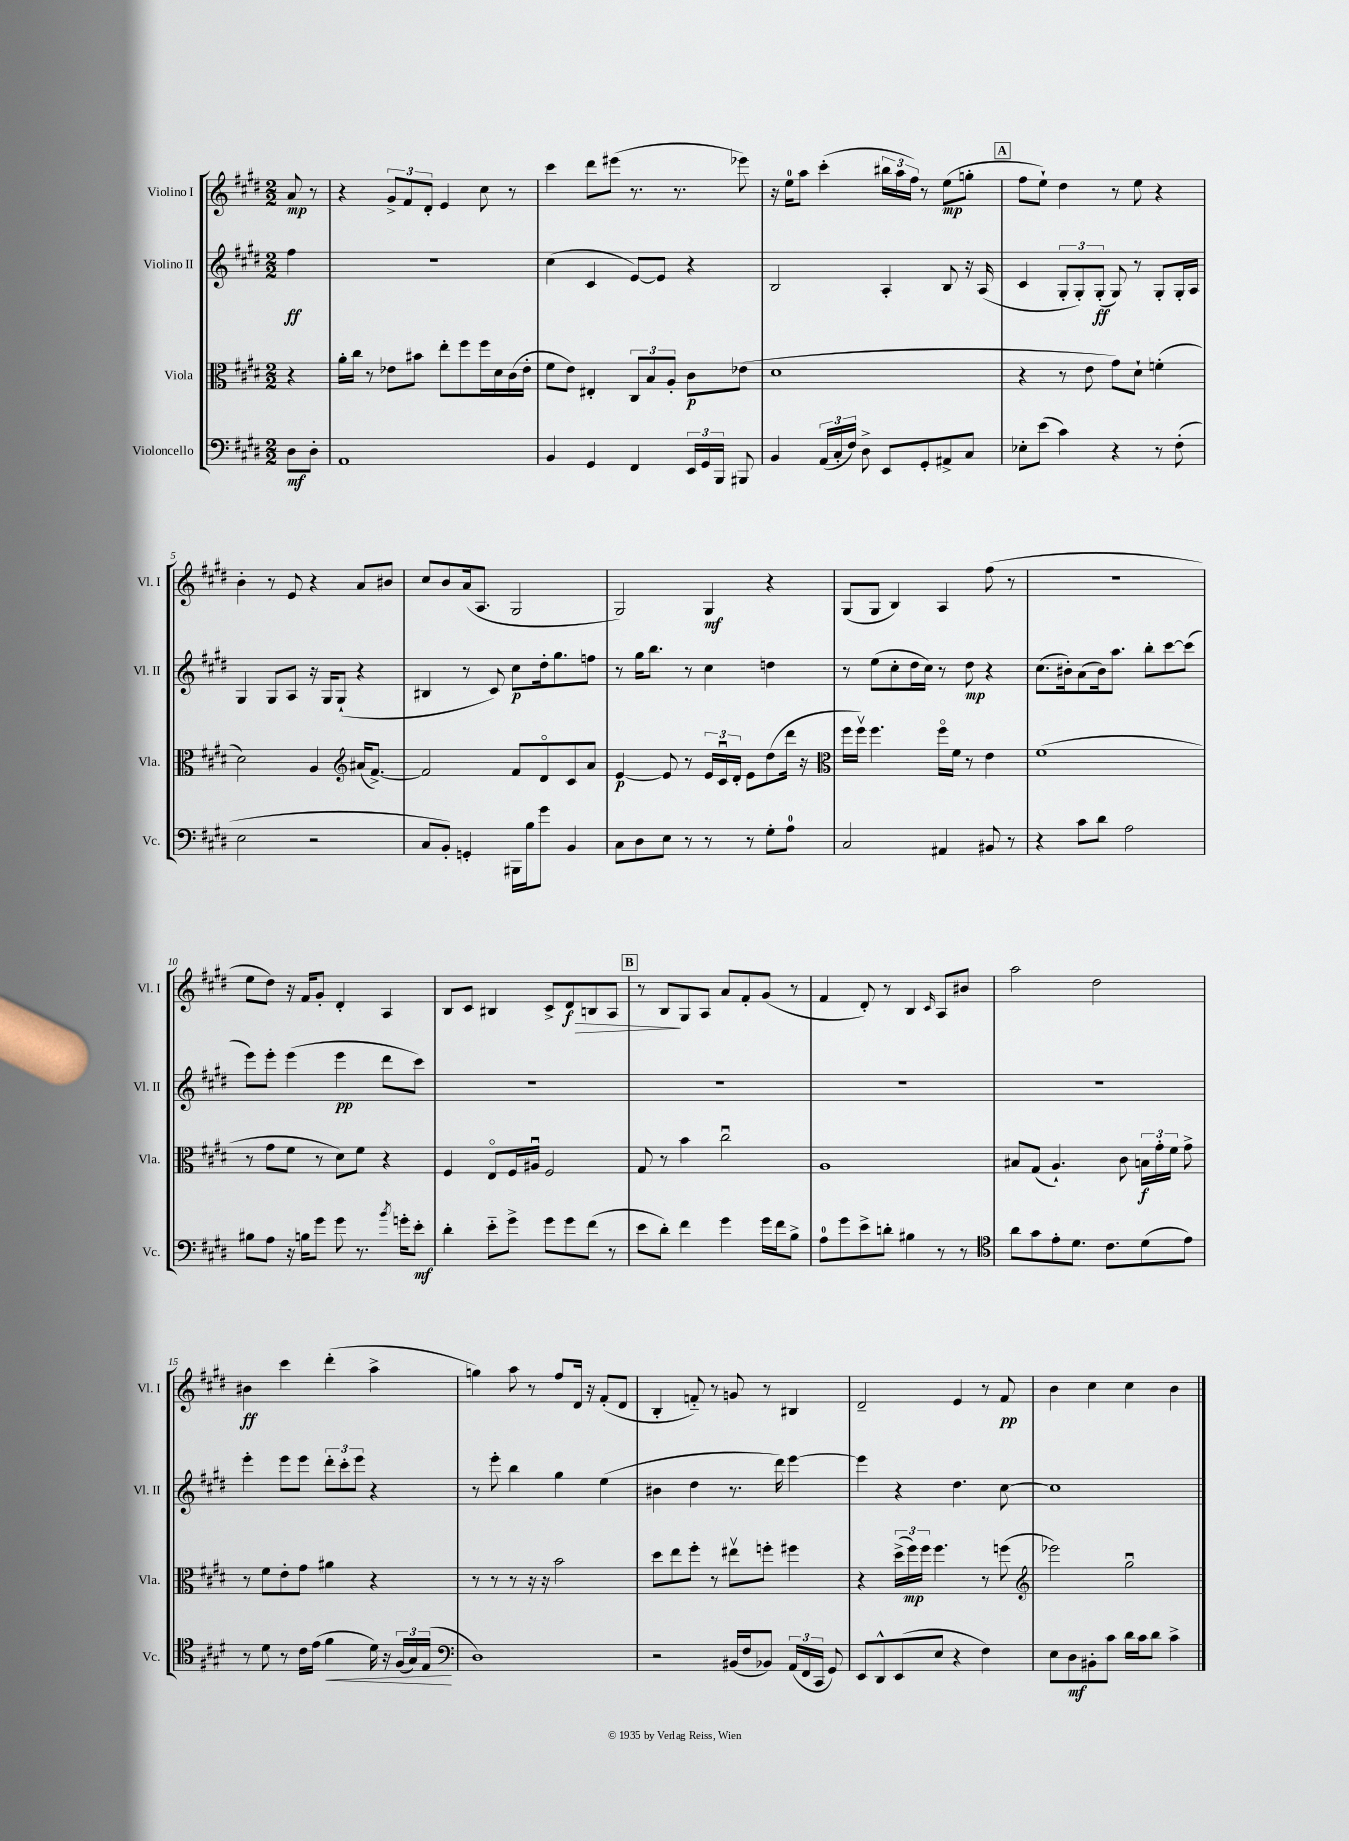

**kern	**kern	**kern	**kern
*staff4	*staff3	*staff2	*staff1
*clefF4	*clefC3	*clefG2	*clefG2
*k[f#c#g#d#]	*k[f#c#g#d#]	*k[f#c#g#d#]	*k[f#c#g#d#]
*M2/2	*M2/2	*M2/2	*M2/2
8D#	4r	4ff#	8a
8D#'	.	.	8r
=	=	=	=
1AA	16a'	1r	4r
.	16cc#	.	.
.	8r	.	.
.	8e-	.	12g#^
.	.	.	12f#
.	8b#	.	.
.	.	.	12d#'
.	8ee'	.	4e
.	8ff#	.	.
.	16ff#	.	8cc#
.	16d#	.	.
.	(16c#	.	8r
.	16e-'	.	.
=	=	=	=
4BB	8f#	(4cc#	4ccc#
.	8e)	.	.
4GG#	4E#'	4c#	8ddd#
.	.	.	(8eee#
4FF#	12C#	[8e)	8.r
.	12B	.	.
.	.	8e]	.
.	12A'	.	.
.	.	.	8.r
24EE	8c#	4r	.
24GG#	.	.	.
24BBB	.	.	.
8BBB#	(8e-	.	8eee-)
=	=	=	=
4BB	1d#	2B	16r
.	.	.	16ee
.	.	.	8aa
(24AA	.	.	(4ccc#'
24C#'	.	.	.
24F#)	.	.	.
8D#^	.	.	.
8EE	.	4A'	24bb#
.	.	.	24aa
.	.	.	24ff#)
8GG#'	.	.	8r
8AA#^	.	8B	(8ee
8C#	.	16r	8gg'
.	.	(16A	.
=	=	=	=
8E-'	4r	4c#	8ff#
(8e	.	.	8ee`)
4c#)	8r	12G#'	4dd#
.	.	12G#')	.
.	8e	.	.
.	.	(12G#'	.
4r	8g#)	8G#)	8r
.	8d#`	8r	8ee
8r	(4f'	8G#'	4r
(8F#'	.	16G#'	.
.	.	16A	.
=	=	=	=
2E	2d#)	4G#	4b'
.	.	8G#	8r
.	.	8A	8e
2r	4A	16r	4r
.	.	16G#	.
.	.	(8G#`	.
*	*clefG2	*	*
.	(16a#	4r	8a
.	[8.f#^)	.	.
.	.	.	8b#
=	=	=	=
8C#	2f#]	4B#	8cc#
8BB')	.	.	8b
4GG'	.	8r	(16a
.	.	.	8.A
.	.	8c#)	.
16BBB#	8f#	8cc#	2G#
16B	.	.	.
8g#	8d#o	16dd#'	.
.	.	8.gg#	.
4BB	8c#	.	.
.	8a	8ff	.
=	=	=	=
8C#	[4e	8r	2G#)
8D#	.	16gg#	.
.	.	8.bb	.
8E	8e]	.	.
8r	8r	8r	.
8r	24e	4cc#	4G#
.	24c#u	.	.
.	24d#'	.	.
8r	8e	.	.
8G#'	(8dd#	4dd	4r
8A	16ddd#	.	.
.	16r	.	.
=	=	=	=
*	*clefC3	*	*
2C#	16ff#	8r	(8G#
.	16ff#v)	.	.
.	4.ff#	(8ee	8G#
.	.	8cc#'	4B)
.	.	16dd#	.
.	.	16cc#)	.
4AA#	16ff#o	8r	4A
.	16f#	.	.
.	8r	8dd#	.
8BB#	4e	4r	(8ff#
8r	.	.	8r
=	=	=	=
4r	(1f#	(8.cc#	1r
.	.	16b#')	.
8c#	.	(8a	.
8d#	.	16b#)	.
.	.	8.aa	.
2A	.	.	.
.	.	8bb'	.
.	.	[8ccc#	.
.	.	(8ccc#]	.
=	=	=	=
8B#	8r	8eee)	8ee
8A	8g#	8eee'	8dd#)
16r	8f#	(4eee	16r
16B	.	.	16f#
8g#	8r	.	8g#'
8g#	8d#)	4eee	4d#'
8.r	8f#	.	.
.	4r	8ddd#	4A
8qb	.	.	.
16g'	.	.	.
8e'	.	8ccc#)	.
=	=	=	=
4d#'	4F#	1r	8B
.	.	.	8c#
8e'~	8Eo	.	4B#
8g#^	16F#	.	.
.	16A#u	.	.
8g#	2F#	.	8c#^
8g#	.	.	8d#
(8f#	.	.	8B
8r	.	.	8A
=	=	=	=
8e	8G#	1r	8r
8d#')	8r	.	8B
4f#	4b	.	8G#
.	.	.	8A
4g#	2cc#u	.	8a
.	.	.	8f#'
16g#	.	.	(8g#
16f#	.	.	.
8B^	.	.	8r
=	=	=	=
8A	1A	1r	4f#
8g#	.	.	.
8e^	.	.	8d#')
8d'	.	.	8r
4B#	.	.	4B
.	.	.	16qqc#
8r	.	.	8A
8r	.	.	8b#
=	=	=	=
*clefC4	*	*	*
8a	8B#	1r	2aa
8g#	(8G#	.	.
8e'	4.A`)	.	.
8.d#	.	.	.
.	.	.	2dd#
8.c#	.	.	.
.	8c#	.	.
(8d#	24B	.	.
.	24g#'	.	.
.	24f#	.	.
8e)	8g#^	.	.
=	=	=	=
8r	8r	4eee'	4b#
8d#	8f#	.	.
8r	8e'	8eee	4ccc#
16c#	8g#	8eee	.
(16e	.	.	.
4f#	4a#	12ddd#'	(4ddd#'
.	.	12ccc#'	.
.	.	12eee	.
16d#)	4r	4r	4aa^
16r	.	.	.
(24F#	.	.	.
24G#)	.	.	.
(24E	.	.	.
=	=	=	=
*clefF4	*	*	*
1D#)	8r	8r	4gg)
.	8r	8eee'	.
.	8r	4bb	8aa
.	16r	.	8r
.	16r	.	.
.	2b	4gg#	8ff#
.	.	.	16d#
.	.	.	16r
.	.	(4ee	(8f#'
.	.	.	8d#
=	=	=	=
2r	8dd#	4b#	4B'
.	8ee	.	.
.	8ff#'	4dd#	8f'~)
.	8r	.	8r
(16BB#	8ee#v	8.r	8g
16F#	.	.	.
8BB-)	8ff'	.	8r
.	.	16ddd#)	.
(24AA	4ff#	[4eee	4B#
24FF#	.	.	.
24CC#	.	.	.
8GG#)	.	.	.
=	=	=	=
8EE	4r	4eee]	2d#~
8DD#^^	.	.	.
(8EE	(24dd#^	4r	.
.	24ff#)	.	.
.	24ff#	.	.
8E	4.ff#	.	.
4r	.	4.dd#	4e
4F#)	8r	.	8r
.	(8ff	[8cc#	8f#
=	=	=	=
*	*clefG2	*	*
8E	2eee-)	1cc#]	4b
8D#	.	.	.
8BB#'	.	.	4cc#
8c#	.	.	.
16d#	2gg#u	.	4cc#
16c#	.	.	.
8d#	.	.	.
4c#^	.	.	4b
==	==	==	==
*-	*-	*-	*-
